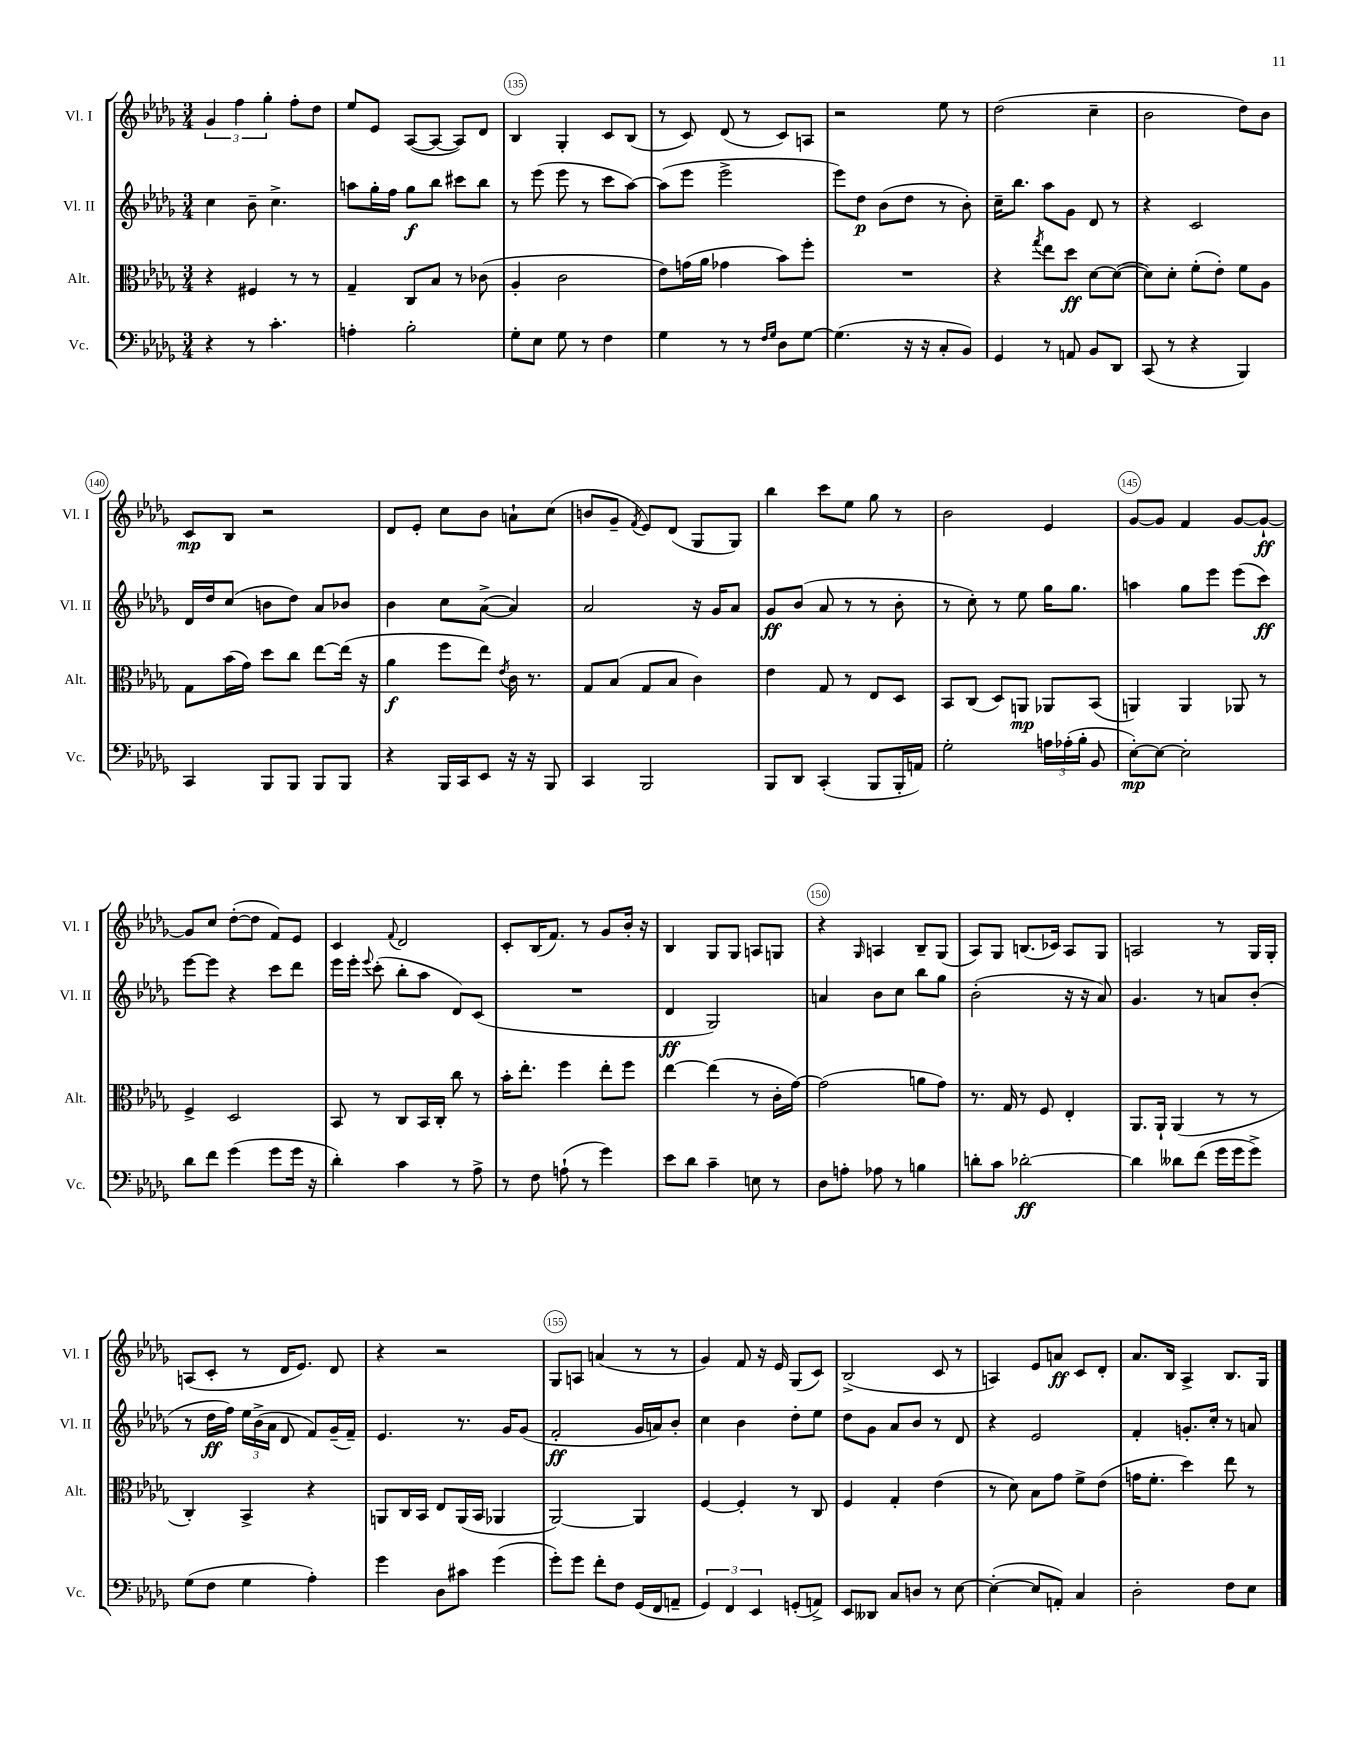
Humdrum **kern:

**kern	**dynam	**kern	**dynam	**kern	**dynam	**kern	**dynam
*part4	*part4	*part3	*part3	*part2	*part2	*part1	*part1
*staff4	*staff4	*staff3	*staff3	*staff2	*staff2	*staff1	*staff1
*I"Vc.	*	*I"Alt.	*	*I"Vl. II	*	*I"Vl. I	*
*I'Vc.	*	*I'Alt.	*	*I'Vl. II	*	*I'Vl. I	*
*clefF4	*	*clefC3	*	*clefG2	*	*clefG2	*
*k[b-e-a-d-g-]	*	*k[b-e-a-d-g-]	*	*k[b-e-a-d-g-]	*	*k[b-e-a-d-g-]	*
*M3/4	*	*M3/4	*	*M3/4	*	*M3/4	*
=133	=133	=133	=133	=133	=133	=133	=133
4r	.	4r	.	4cc\	.	6g-/	.
.	.	.	.	.	.	6ff\	.
8r	.	4F#X/	.	8b-~\	.	.	.
.	.	.	.	.	.	6gg-'\	.
4.c'\	.	.	.	4.cc^\	.	.	.
.	.	8r	.	.	.	8ff'\L	.
.	.	8r	.	.	.	8dd-\J	.
=134	=134	=134	=134	=134	=134	=134	=134
4An'\	.	4G-~/	.	8aan\L	.	8ee-/L	.
.	.	.	.	16gg-'\L	.	8e-/J	.
.	.	.	.	16ff\JJ	.	.	.
2B-'\	.	8C/L	.	8gg-\L	f	([8A-/L	.
.	.	8B-/J	.	8bb-\J	.	8A-/J_	.
.	.	8r	.	8ccc#X\L	.	8A-/L])	.
.	.	(8c-X\	.	8bb-\J	.	8d-/J	.
=135	=135	=135	=135	=135	=135	=135	=135
8G-'\L	.	4A-'/	.	8r	.	4B-/	.
8E-\J	.	.	.	(8eee-\	.	.	.
8G-\	.	2c\	.	8eee-\	.	4G-'/	.
8r	.	.	.	8r	.	.	.
4F\	.	.	.	8ccc\L	.	8c/L	.
.	.	.	.	[8aa-\J)	.	(8B-/J	.
=136	=136	=136	=136	=136	=136	=136	=136
4G-\	.	8e-\L)	.	(8aa-\L]	.	8r	.
.	.	(16gn\L	.	8eee-\J	.	8c/)	.
.	.	16a-\JJ	.	.	.	.	.
8r	.	4g-X\	.	2eee-^\	.	(8d-/	.
8r	.	.	.	.	.	8r	.
16qqF/LL	.	.	.	.	.	.	.
16qqG-/JJ	.	.	.	.	.	.	.
8D-\L	.	8b-\L)	.	.	.	8c/L)	.
[8G-\J	.	8ff'\J	.	.	.	8An/J	.
=137	=137	=137	=137	=137	=137	=137	=137
(4.G-\]	.	2.r	.	8eee-\L)	.	2r	.
.	.	.	.	8dd-\J	p	.	.
.	.	.	.	(8b-\L	.	.	.
16r	.	.	.	8dd-\J	.	.	.
16r	.	.	.	.	.	.	.
8C'/L	.	.	.	8r	.	8ee-\	.
8BB-/J)	.	.	.	8b-'\)	.	8r	.
=138	=138	=138	=138	=138	=138	=138	=138
4GG-/	.	4r	.	16cc~\KL	.	(2dd-\	.
.	.	.	.	8.bb-\J	.	.	.
.	.	8qgg-/	.	.	.	.	.
8r	.	8ee-\L	.	8aa-\L	.	.	.
8AAn/	.	8dd-\J	ff	8g-\J	.	.	.
8BB-/L	.	[8d-\L	.	8d-/	.	4cc~\	.
8DD-/J	.	(8d-\J_	.	8r	.	.	.
=139	=139	=139	=139	=139	=139	=139	=139
(8CC/	.	8d-\L])	.	4r	.	2b-\	.
8r	.	8d-'\J	.	.	.	.	.
4r	.	(8f'\L	.	2c/	.	.	.
.	.	8e-'\J)	.	.	.	.	.
4BBB-/)	.	8f\L	.	.	.	8dd-\L)	.
.	.	8A-\J	.	.	.	8b-\J	.
!!LO:LB:g=z
=140	=140	=140	=140	=140	=140	=140	=140
4CC/	.	8G-\L	.	16d-/LL	.	8c/L	mp
.	.	.	.	16dd-/J	.	.	.
.	.	(16b-\L	.	(8cc/J	.	8B-/J	.
.	.	16g-\JJ)	.	.	.	.	.
8BBB-/L	.	8dd-\L	.	8bn\L	.	2r	.
8BBB-/J	.	8cc\J	.	8dd-\J)	.	.	.
8BBB-/L	.	[8ee-\L	.	8a-/L	.	.	.
8BBB-/J	.	(16ee-\Jk]	.	8b-X/J	.	.	.
.	.	16r	.	.	.	.	.
=141	=141	=141	=141	=141	=141	=141	=141
4r	.	4a-\	f	4b-\	.	8d-/L	.
.	.	.	.	.	.	8e-'/J	.
16BBB-/LL	.	8ff\L	.	8cc\L	.	8cc\L	.
16CC/J	.	.	.	.	.	.	.
8EE-/J	.	8ee-\J)	.	([8a-^\J	.	8b-\J	.
.	.	8qe-/	.	.	.	.	.
16r	.	16c\	.	4a-/])	.	8an`\L	.
16r	.	8.r	.	.	.	.	.
8BBB-/	.	.	.	.	.	(8cc\J	.
=142	=142	=142	=142	=142	=142	=142	=142
4CC/	.	8G-/L	.	2a-/	.	8bn/L	.
.	.	(8B-/J	.	.	.	8g-~/J	.
.	.	.	.	.	.	8qf/	.
2BBB-/	.	8G-/L	.	.	.	8e-/L)	.
.	.	8B-/J	.	.	.	(8d-/J	.
.	.	4c\)	.	16r	.	8G-/L	.
.	.	.	.	16g-/KL	.	.	.
.	.	.	.	8a-/J	.	8G-/J)	.
=143	=143	=143	=143	=143	=143	=143	=143
8BBB-/L	.	4e-\	.	8g-/L	ff	4bb-\	.
8DD-/J	.	.	.	(8b-/J	.	.	.
(4CC'/	.	8G-/	.	8a-/	.	8ccc\L	.
.	.	8r	.	8r	.	8ee-\J	.
8BBB-/L	.	8E-/L	.	8r	.	8gg-\	.
16BBB-'/L	.	8D-/J	.	8b-'\	.	8r	.
16AAn/JJ)	.	.	.	.	.	.	.
=144	=144	=144	=144	=144	=144	=144	=144
2G-'\	.	8BB-/L	.	8r	.	2b-\	.
.	.	(8C/J	.	8cc'\)	.	.	.
.	.	8D-/L)	.	8r	.	.	.
.	.	8AAn/J	mp	8ee-\	.	.	.
24An\LL	.	8AA-X/L	.	16gg-\KL	.	4e-/	.
(24A-X'\	.	.	.	.	.	.	.
.	.	.	.	8.gg-\J	.	.	.
24B-'\JJ	.	.	.	.	.	.	.
8BB-/	.	(8BB-/J	.	.	.	.	.
=145	=145	=145	=145	=145	=145	=145	=145
[8E-'\L)	mp	4AAn/)	.	4aan\	.	[8g-/L	.
8E-\J_	.	.	.	.	.	8g-/J]	.
2E-'\]	.	4AA/	.	8gg-\L	.	4f/	.
.	.	.	.	8eee-\J	.	.	.
.	.	8AA-X/	.	(8eee-\L	.	[8g-/L	.
.	.	8r	.	8ccc\J)	ff	8g-`/J_	ff
!!LO:LB:g=z
=146	=146	=146	=146	=146	=146	=146	=146
8d-\L	.	4F^/	.	[8eee-\L	.	8g-/L]	.
8f\J	.	.	.	8eee-\J]	.	8cc/J	.
(4g-\	.	2D-/	.	4r	.	([8dd-'\L	.
.	.	.	.	.	.	8dd-\J]	.
8g-\L	.	.	.	8ccc\L	.	8f/L)	.
16g-\Jk	.	.	.	8ddd-\J	.	8e-/J	.
16r	.	.	.	.	.	.	.
=147	=147	=147	=147	=147	=147	=147	=147
4d-'\)	.	8BB-/	.	16eee-\LL	.	4c/	.
.	.	.	.	16eee-'\JJ	.	.	.
.	.	.	.	8qqeee-/	.	.	.
.	.	8r	.	(8ccc'\	.	.	.
.	.	.	.	.	.	8qqf/	.
4c\	.	8C/L	.	8bb-'\L	.	2d-/	.
.	.	16BB-/L	.	8aa-\J	.	.	.
.	.	16C'/JJ	.	.	.	.	.
8r	.	8cc\	.	8d-/L)	.	.	.
8A-^\	.	8r	.	(8c/J	.	.	.
=148	=148	=148	=148	=148	=148	=148	=148
8r	.	16b-'\KL	.	2.r	.	8c'/L	.
.	.	8.ee-'\J	.	.	.	.	.
8F\	.	.	.	.	.	(16B-/K	.
.	.	.	.	.	.	8.f/J)	.
(8An`\	.	4ff\	.	.	.	.	.
8r	.	.	.	.	.	8r	.
4g-\)	.	8ee-'\L	.	.	.	8g-/L	.
.	.	8ff\J	.	.	.	16b-'/Jk	.
.	.	.	.	.	.	16r	.
=149	=149	=149	=149	=149	=149	=149	=149
8e-\L	.	[4ee-\	.	4d-/	ff	4B-/	.
8d-\J	.	.	.	.	.	.	.
4c~\	.	(4ee-\]	.	2G-/)	.	8G-/L	.
.	.	.	.	.	.	8G-/J	.
8En\	.	8r	.	.	.	8An/L	.
8r	.	16c'\LL	.	.	.	8Gn/J	.
.	.	[16g-\JJ)	.	.	.	.	.
=150	=150	=150	=150	=150	=150	=150	=150
8D-\L	.	(2g-\]	.	4an/	.	4r	.
8An'\J	.	.	.	.	.	.	.
.	.	.	.	.	.	16qqG-/	.
8A-X\	.	.	.	8b-\L	.	4An/	.
8r	.	.	.	8cc\J	.	.	.
4Bn\	.	8an\L	.	8bb-\L	.	8B-~/L	.
.	.	8g-\J)	.	8gg-\J	.	(8G-/J	.
=151	=151	=151	=151	=151	=151	=151	=151
8dn'\L	.	8.r	.	(2b-'\	.	8A-/L)	.
8c\J	.	.	.	.	.	8G-/J	.
.	.	16G-/	.	.	.	.	.
[2d-X'\	ff	8r	.	.	.	(8.Bn/L	.
.	.	8F/	.	.	.	.	.
.	.	.	.	.	.	16c-X/Jk)	.
.	.	4E-'/	.	16r	.	8A-/L	.
.	.	.	.	16r	.	.	.
.	.	.	.	8a-/)	.	8G-/J	.
=152	=152	=152	=152	=152	=152	=152	=152
4d-\]	.	8.AA-/L	.	4.g-/	.	2An/	.
.	.	16AA-`/Jk	.	.	.	.	.
8d--X\L	.	(4AA-/	.	.	.	.	.
(8f\J	.	.	.	8r	.	.	.
16g-\LL	.	8r	.	8an/L	.	8r	.
16g-\J	.	.	.	.	.	.	.
8g-^\J)	.	8r	.	(8b-'/J	.	16G-/LL	.
.	.	.	.	.	.	16G-'/JJ	.
!!LO:LB:g=z
=153	=153	=153	=153	=153	=153	=153	=153
(8G-\L	.	4C'/)	.	8r	.	(8An/L	.
8F\J	.	.	.	16dd-\LL	ff	8c'/J	.
.	.	.	.	16ff\JJ)	.	.	.
4G-\	.	4BB-^/	.	24ee-\LL	.	8r	.
.	.	.	.	(24b-^\	.	.	.
.	.	.	.	24a-\JJ	.	.	.
.	.	.	.	8d-/	.	16d-/KL	.
.	.	.	.	.	.	8.e-/J)	.
4A-'\)	.	4r	.	8f/L)	.	.	.
.	.	.	.	(16g-~/L	.	8d-/	.
.	.	.	.	16f~/JJ)	.	.	.
=154	=154	=154	=154	=154	=154	=154	=154
4g-\	.	8AAn/L	.	4.e-/	.	4r	.
.	.	16C/L	.	.	.	.	.
.	.	16BB-/JJ	.	.	.	.	.
8D-\L	.	8E-/L	.	.	.	2r	.
8c#X\J	.	(16AA/L	.	8.r	.	.	.
.	.	16BB-/JJ	.	.	.	.	.
(4g-\	.	4AA-X/	.	.	.	.	.
.	.	.	.	16g-/KL	.	.	.
.	.	.	.	(8g-/J	.	.	.
=155	=155	=155	=155	=155	=155	=155	=155
8g-'\L)	.	[2AA-/)	.	2f'/	ff	8G-/L	.
8g-\J	.	.	.	.	.	8An/J	.
8f'\L	.	.	.	.	.	(4an/	.
8F\J	.	.	.	.	.	.	.
(16GG-/LL	.	4AA-/]	.	16g-/LL	.	8r	.
16FF/J	.	.	.	16an/J)	.	.	.
8AAn~/J	.	.	.	8b-'/J	.	8r	.
=156	=156	=156	=156	=156	=156	=156	=156
6GG-/)	.	[4F/	.	4cc\	.	4g-/)	.
6FF/	.	.	.	.	.	.	.
.	.	4F'/]	.	4b-\	.	8f/	.
6EE-/	.	.	.	.	.	.	.
.	.	.	.	.	.	16r	.
.	.	.	.	.	.	16e-/	.
(8GGn'/L	.	8r	.	8dd-'\L	.	(8G-/L	.
8AAn^/J)	.	8C/	.	8ee-\J	.	8c/J)	.
=157	=157	=157	=157	=157	=157	=157	=157
8EE-/L	.	4F/	.	8dd-\L	.	(2B-^/	.
8DD--X/J	.	.	.	8g-\J	.	.	.
8C/L	.	4G-'/	.	8a-/L	.	.	.
8Dn/J	.	.	.	8b-/J	.	.	.
8r	.	(4e-\	.	8r	.	8c/	.
[8E-\	.	.	.	8d-/	.	8r	.
=158	=158	=158	=158	=158	=158	=158	=158
(4E-'\_	.	8r	.	4r	.	4An/)	.
.	.	8d-\)	.	.	.	.	.
8E-/L]	.	8B-\L	.	2e-/	.	8e-/L	.
8AAn'/J)	.	8g-\J	.	.	.	8an/J	ff
4C/	.	8f^\L	.	.	.	8c/L	.
.	.	(8e-\J	.	.	.	8d-'/J	.
=159	=159	=159	=159	=159	=159	=159	=159
2D-'\	.	16gn\KL	.	4f'/	.	8.a-/L	.
.	.	8.f'\J	.	.	.	.	.
.	.	.	.	.	.	16B-/Jk	.
.	.	4dd-\)	.	8.gn'/L	.	4A-^/	.
.	.	.	.	16cc'/Jk	.	.	.
8F\L	.	8ee-\	.	8r	.	8.B-/L	.
8E-\J	.	8r	.	8an/	.	.	.
.	.	.	.	.	.	16G-/Jk	.
==	==	==	==	==	==	==	==
*-	*-	*-	*-	*-	*-	*-	*-
